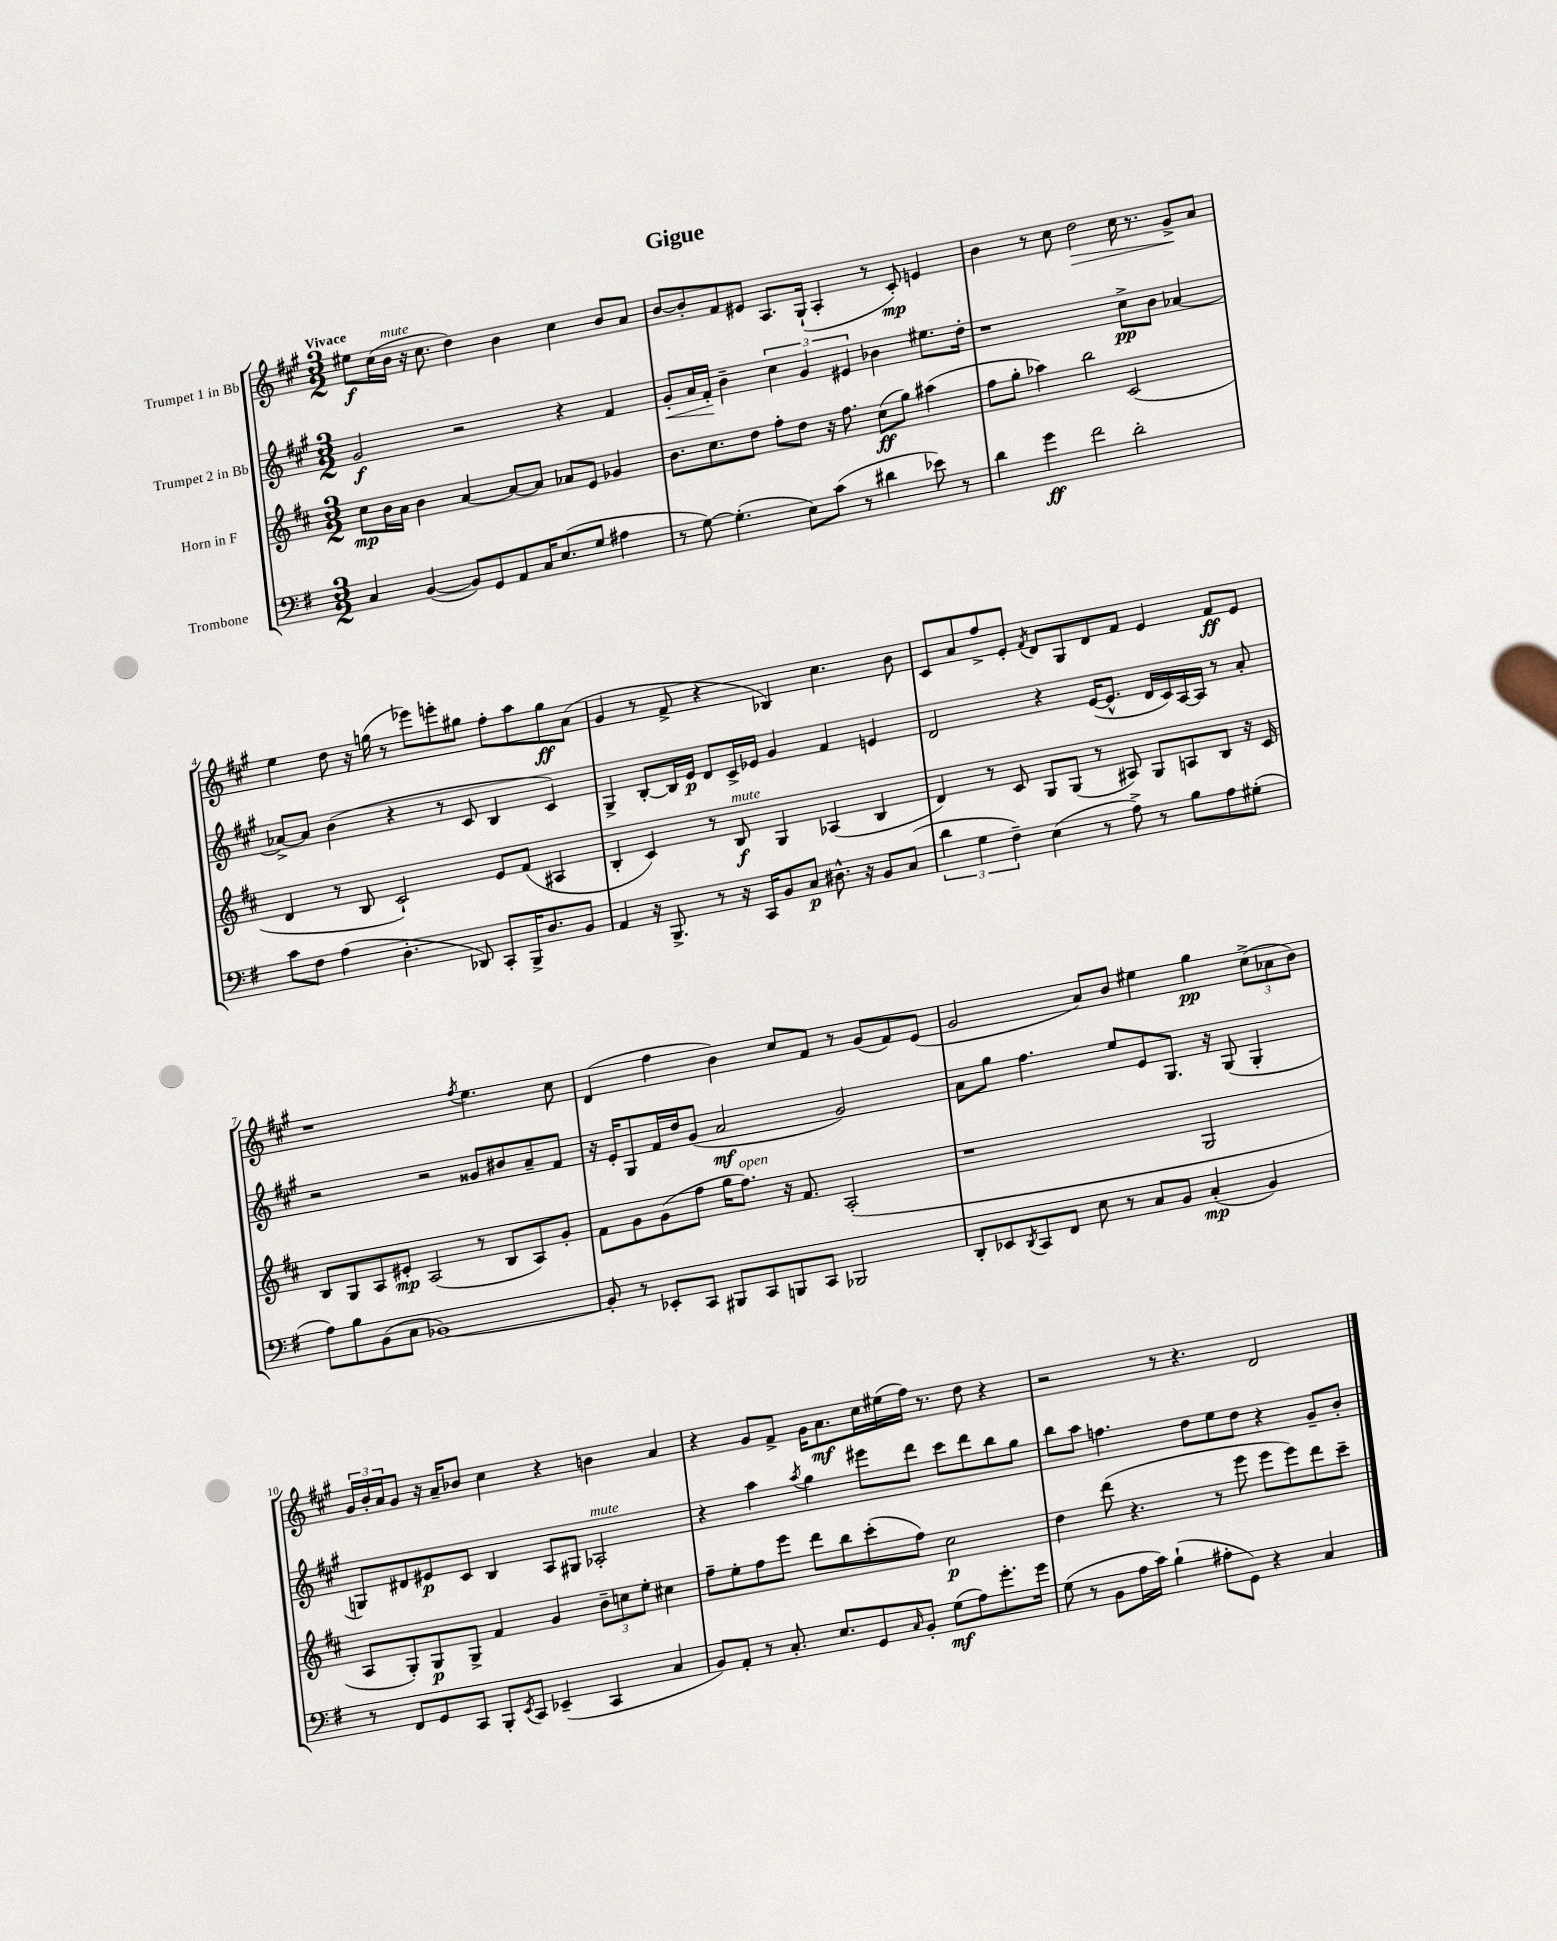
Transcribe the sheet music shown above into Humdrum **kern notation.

**kern	**dynam	**kern	**dynam	**kern	**dynam	**kern	**dynam
*part4	*part4	*part3	*part3	*part2	*part2	*part1	*part1
*staff4	*staff4	*staff3	*staff3	*staff2	*staff2	*staff1	*staff1
*I"Trombone	*	*I"Horn in F	*	*I"Trumpet 2 in Bb	*	*I"Trumpet 1 in Bb	*
*clefF4	*	*clefG2	*	*clefG2	*	*clefG2	*
*k[f#]	*	*k[f#c#]	*	*k[f#c#g#]	*	*k[f#c#g#]	*
*M3/2	*	*M3/2	*	*M3/2	*	*M3/2	*
=1	=1	=1	=1	=1	=1	=1	=1
!	!	!	!	!	!	!LO:TX:a:B:t=Vivace	!
4C/	.	8cc#\L	mp	2g#/	f	8ee#X\L	f
.	.	16b\L	.	.	.	(16cc#\L	.
!	!	!	!	!	!	!LO:TX:a:i:t=mute	!
.	.	16a\JJ	.	.	.	16b\JJ	.
([4BB/	.	4b\	.	.	.	16r	.
.	.	.	.	.	.	8.cc#\	.
8BB/L])	.	[4a/	.	2r	.	4dd\)	.
8GG/	.	.	.	.	.	.	.
8AA/	.	8a/L_	.	.	.	4b\	.
16C/K	.	8a/J]	.	.	.	.	.
(8.E/	.	.	.	.	.	.	.
.	.	8a-X/L	.	4r	.	4cc#\	.
8G/J	.	8e/J	.	.	.	.	.
4A#X\	.	4g-X/	.	4f#/	.	8b/L	.
.	.	.	.	.	.	8a/J	.
=2	=2	=2	=2	=2	=2	=2	=2
!	!	!	!	!	!LO:HP:b	!	!
8r	.	8.b\L	.	8g#'/L	<	[8b/L	.
[8G\)	.	.	.	16a/L	.	8b'/]	.
.	.	8.cc#\	.	16f#'/JJ	.	.	.
(4.G'\]	.	.	.	4b~\	[	8f#/	.
.	.	8dd\J	.	.	.	8e#X/J	.
.	.	8ff#'\L	.	6cc#\	.	8.A/L	.
8E\L)	.	8dd\J	.	.	.	.	.
.	.	.	.	6g#/	.	.	.
.	.	.	.	.	.	(16G#`/Jk	.
(8c\J	.	16r	.	.	.	4A'/	.
.	.	8.ff#\	.	.	.	.	.
.	.	.	.	6e#X/	.	.	.
8r	.	.	.	.	.	.	.
4d#X\	.	(8cc#\L	ff	4b-X\	.	8r	.
.	.	8gg\J)	.	.	.	8c#'/)	mp
8e-X\)	.	(4aa#X\	.	8.ee#X\L	.	4en/	.
8r	.	.	.	.	.	.	.
.	.	.	.	16dd'\Jk	.	.	.
=3	=3	=3	=3	=3	=3	=3	=3
4d\	.	8ff#\L	.	1r	.	4b\	.
.	.	8gg'\J	.	.	.	.	.
4g\	ff	4aa-X\)	.	.	.	8r	.
.	.	.	.	.	.	8cc#\	.
!	!	!	!	!	!	!	!LO:HP:b
2f#\	.	2bb\	.	.	.	2dd\	>
2d'\	.	(2c#/	.	8cc#^\L	pp	16cc#\	.
.	.	.	.	.	.	8.r	.
.	.	.	.	8b\J	.	.	.
.	.	.	.	[4a-X/	.	8g#^/L	.
.	.	.	.	.	.	8a/J	]
!!LO:LB:g=z
=4	=4	=4	=4	=4	=4	=4	=4
8c\L	.	4d/	.	8a-X^/L_	.	4ee\	.
8F#\J	.	.	.	8a-/J]	.	.	.
(4A\	.	8r	.	(4b\	.	8dd\	.
.	.	8B/	.	.	.	16r	.
.	.	.	.	.	.	(16ggn\	.
4.D'\	.	2c#`/)	.	4r	.	8r	.
.	.	.	.	.	.	8eee-X\L)	.
.	.	.	.	8r	.	8eeen'\	.
8DD-X/)	.	.	.	8c#/	.	8gg#X\J	.
8CC'/L	.	8e/L	.	4B/	.	8ff#'\L	.
16BBB^/K	.	(8f#/J	.	.	.	8aa\	.
8.D/	.	.	.	.	.	.	.
.	.	4A#X/	.	4c#/)	.	8gg#\	ff
8BB/J	.	.	.	.	.	(8a\J	.
=5	=5	=5	=5	=5	=5	=5	=5
4AA/	.	4B'/	.	4G#^/	.	4g#/	.
16r	.	4c#/)	.	[8B'/L	.	8r	.
8.BBB^/	.	.	.	.	.	.	.
.	.	.	.	16B/L]	.	8f#^/	.
.	.	.	.	16e/JJ	p	.	.
8r	.	8r	.	8d/L	.	4r	.
!	!	!LO:TX:a:i:t=mute	!	!	!	!	!
16r	.	8B/	f	16c#^/L	.	.	.
16CC/KL	.	.	.	16e-X/JJ	.	.	.
8BB/	.	4G/	.	4g#/	.	4B-X/)	.
8C/J	p	.	.	.	.	.	.
8.D#X^^\	.	(4A-X/	.	4f#/	.	4.cc#\	.
16r	.	.	.	.	.	.	.
8BB/L	.	4B/	.	4en/	.	.	.
(8C/J	.	.	.	.	.	8b\	.
=6	=6	=6	=6	=6	=6	=6	=6
6d\	.	4d/)	.	2d/	.	8c#/L	.
.	.	.	.	.	.	8a/	.
6G\	.	.	.	.	.	.	.
.	.	8r	.	.	.	8ff#^/	.
6F#~\)	.	.	.	.	.	.	.
.	.	8c#/	.	.	.	8e'/J	.
.	.	.	.	.	.	8qf#/	.
(4E\	.	8G/L	.	4r	.	8d/L	.
.	.	(8G/J	.	.	.	8G#/	.
8r	.	8r	.	([16e/KL	.	8d/	.
.	.	.	.	8.e^^/J]	.	.	.
8A^\)	.	8A#X/)	.	.	.	8f#/J	.
8r	.	8G/L	.	16d/LL	.	4e/	.
.	.	.	.	16c#/)	.	.	.
8B\L	.	8An/	.	[16A/	.	.	.
.	.	.	.	16A/JJ]	.	.	.
8A\	.	8B/J	.	8r	.	8f#/L	ff
(8G#X'\J	.	16r	.	8a'/	.	8e/J	.
.	.	16c#/	.	.	.	.	.
!!LO:LB:g=z
=7	=7	=7	=7	=7	=7	=7	=7
8A\L)	.	8B/L	.	2r	.	1r	.
8B\	.	8G/	.	.	.	.	.
(8BB\	.	8A/	.	.	.	.	.
8C\J	.	8e#X'/J	mp	.	.	.	.
[1BB-X)	.	(2A/	.	2r	.	.	.
.	.	.	.	.	.	8qff#/	.
.	.	8r	.	8g##X/L	.	4.ee\	.
.	.	8B/L	.	8b#X/	.	.	.
.	.	8A/)	.	8a~/	.	.	.
.	.	8g'/J	.	8f#/J	.	8cc#\	.
=8	=8	=8	=8	=8	=8	=8	=8
8BB-'/]	.	8f#\L	.	16r	.	(4d/	.
.	.	.	.	16e'/KL	.	.	.
8r	.	8g\	.	8G#/	.	.	.
8EE-X'/L	.	(8g\	.	16f#/L	.	4ff#\	.
.	.	.	.	16dd/J	.	.	.
8CC/J	.	8ff#\J	.	(8g#/J	.	.	.
8BBB#X/L	.	16gg\KL	.	2a/	mf	4b\)	.
!	!	!LO:TX:a:i:t=open	!	!	!	!	!
.	.	8.ff#\J)	.	.	.	.	.
8CC/	.	.	.	.	.	.	.
8BBBn/	.	16r	.	.	.	8cc#/L	.
.	.	8.f#/	.	.	.	.	.
8CC/J	.	.	.	.	.	8f#/J	.
2BBB-X/	.	(2A'/	.	2g#/)	.	8r	.
.	.	.	.	.	.	(8g#/L	.
.	.	.	.	.	.	8f#/)	.
.	.	.	.	.	.	(8e/J	.
=9	=9	=9	=9	=9	=9	=9	=9
8DD'/L	.	1r	.	8a\L	.	2g#/	.
8EE-X/	.	.	.	8gg#\J	.	.	.
8qDD/	.	.	.	.	.	.	.
8CC/	.	.	.	4.ff#\	.	.	.
8FF#/J	.	.	.	.	.	.	.
8E\	.	.	.	.	.	8a/L)	.
8r	.	.	.	8ee/L	.	8b/J	.
8C/L	.	.	.	8e/	.	4ee#X\	.
8BB/J	.	.	.	8.G#/J	.	.	.
(4C'/	mp	2G/	.	.	.	4gg#\	pp
.	.	.	.	16r	.	.	.
.	.	.	.	(8G#/	.	.	.
4BB/)	.	.	.	4G#'/	.	(12cc#^\L	.
.	.	.	.	.	.	12a-X\	.
.	.	.	.	.	.	12b\J)	.
!!LO:LB:g=z
=10	=10	=10	=10	=10	=10	=10	=10
8r	.	8A/L	.	8Gn/L)	.	24g#/LL	.
.	.	.	.	.	.	24b'/	.
.	.	.	.	.	.	24a/J	.
8FF#/L	.	8G'/)	.	8d#X/	.	8g#/J	.
8GG/	.	8G/	p	8e#X/	p	16r	.
.	.	.	.	.	.	16a~/KL	.
8CC/J	.	8G^/J	.	8c#/J	.	8b-X/J	.
8BBB'/L	.	4f#/	.	4B/	.	4cc#\	.
8qEE/	.	.	.	.	.	.	.
8CC/J	.	.	.	.	.	.	.
(4EE-X~/	.	4g/	.	8A/L	.	4r	.
.	.	.	.	8G#X/J	.	.	.
!	!	!	!	!LO:TX:a:i:t=mute	!	!	!
4CC/	.	12b~\L	.	2A-X'/	.	4bn\	.
.	.	12ccn\	.	.	.	.	.
.	.	12ee'\J	.	.	.	.	.
4C/	.	4cc#X\	.	.	.	4a/	.
=11	=11	=11	=11	=11	=11	=11	=11
8BB/L)	.	8ff#~\L	.	4r	.	4r	.
8AA'/J	.	8ee'\	.	.	.	.	.
8r	.	8ff#\	.	4aa\	.	8g#/L	.
8.C'/	.	8eee\J	.	.	.	8f#^/J	.
.	.	.	.	8qaa/	.	.	.
.	.	8ddd\L	.	4gg#\	.	16g#\KL	.
8.E/L	.	.	.	.	.	8.a\	mf
.	.	8bb\	.	.	.	.	.
8GG/	.	(8ccc#'\	.	8eee#X\L	.	16cc#\L	.
.	.	.	.	.	.	(16ee#X\	.
16qqC/	.	.	.	.	.	.	.
8BB'/J	.	8ff#\J)	.	8ddd\J	.	16ff#\JJ)	.
.	.	.	.	.	.	8.r	.
(8G\L	mf	2cc#\	p	8ccc#\L	.	.	.
8A\)	.	.	.	8ddd\	.	8dd\	.
8.g'\	.	.	.	8bb\	.	4r	.
.	.	.	.	8gg#\J	.	.	.
16g\Jk	.	.	.	.	.	.	.
=12	=12	=12	=12	=12	=12	=12	=12
(8G\	.	4dd\	.	8bb\L	.	2r	.
8r	.	.	.	8aa\J	.	.	.
8BB\L	.	(8ddd\	.	4.ffn\	.	.	.
16A\L	.	4.r	.	.	.	.	.
16c\JJ)	.	.	.	.	.	.	.
(4B`\	.	.	.	.	.	8r	.
.	.	.	.	8dd\L	.	4.r	.
8A#X'\L	.	8r	.	8ee\	.	.	.
8GG\J)	.	8eee\	.	8dd\J	.	.	.
4r	.	8eee\L	.	4r	.	2d/	.
.	.	8eee\)	.	.	.	.	.
4C/	.	8ddd\	.	8g#~/L	.	.	.
.	.	8ccc#~\J	.	8b'/J	.	.	.
==	==	==	==	==	==	==	==
*-	*-	*-	*-	*-	*-	*-	*-
